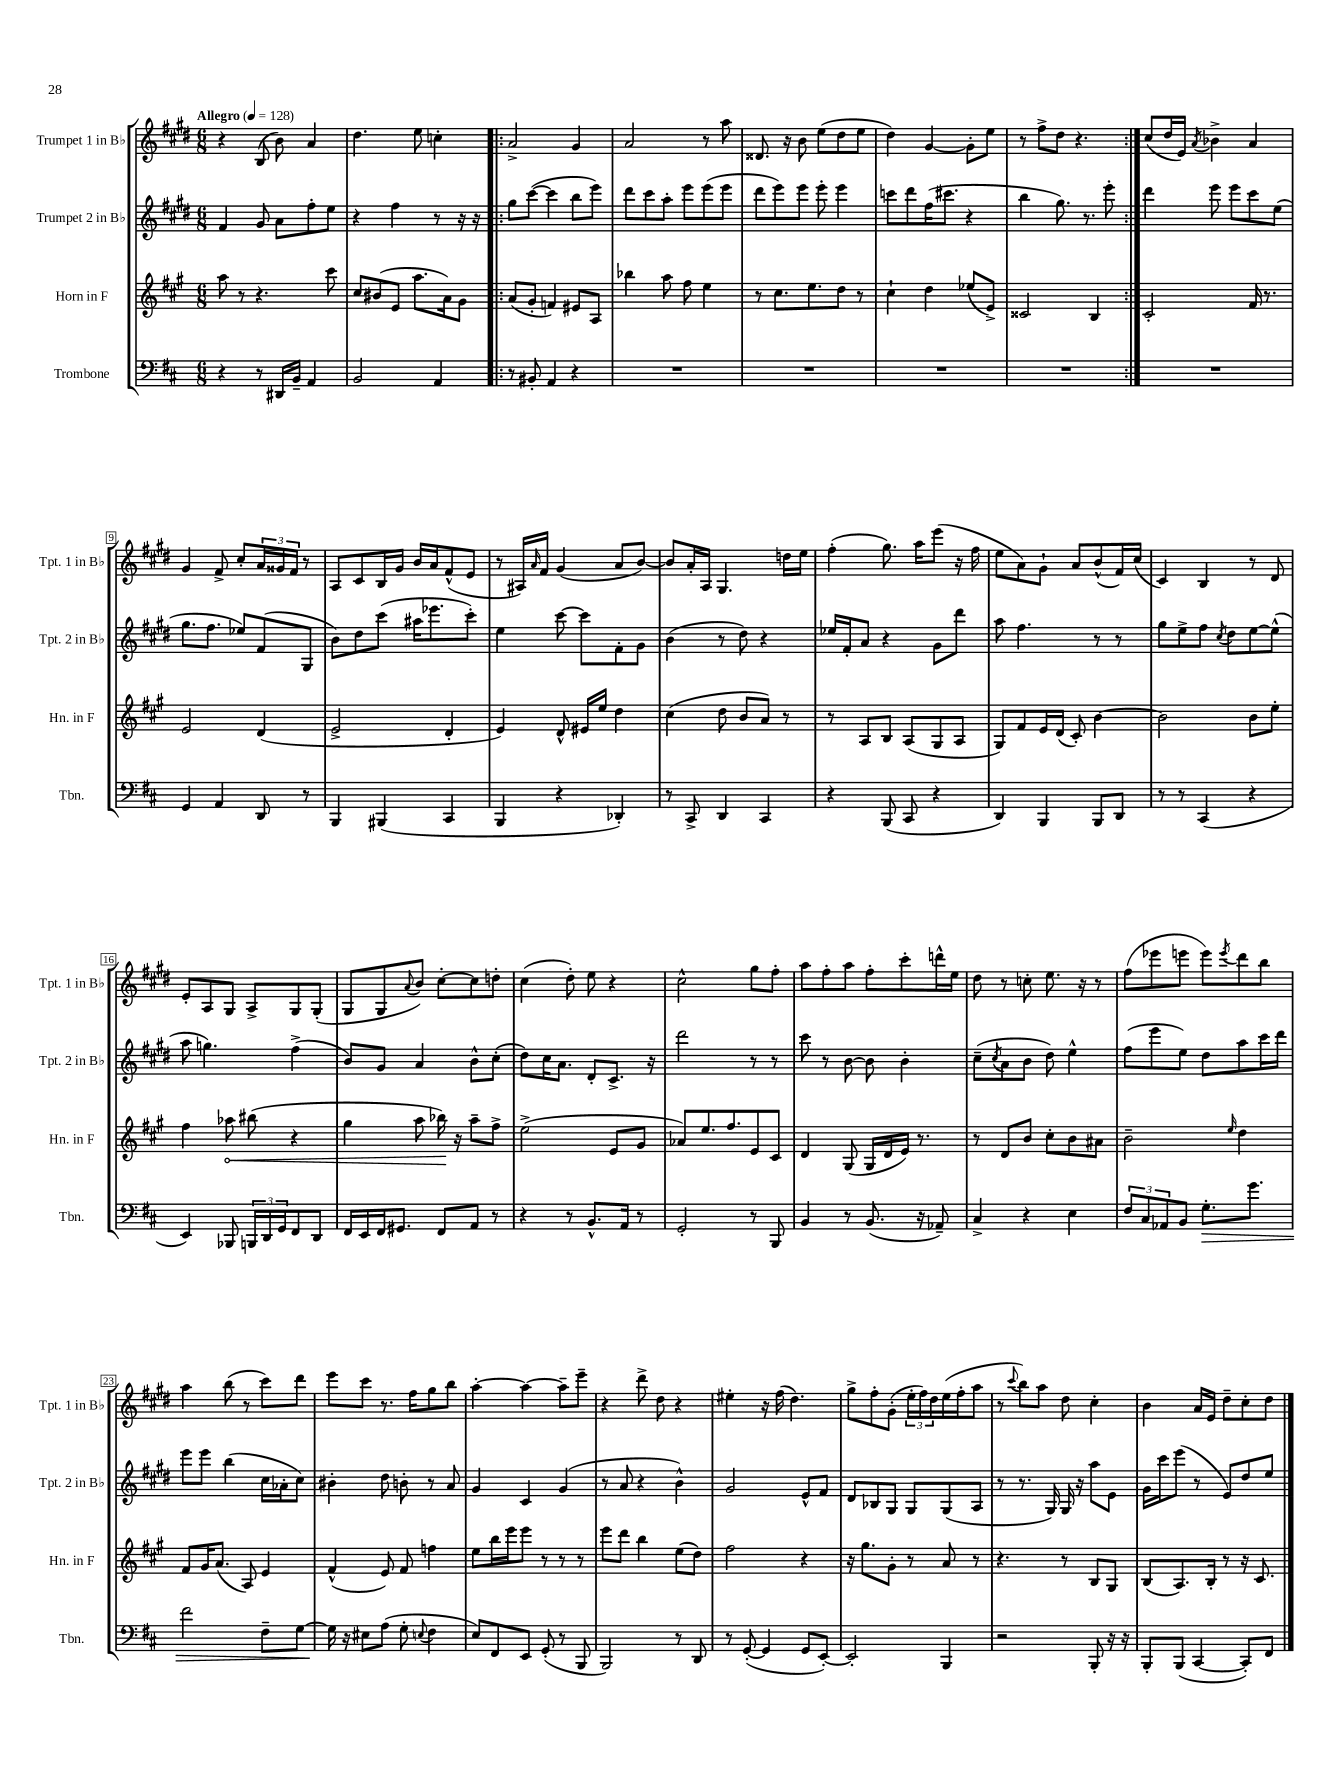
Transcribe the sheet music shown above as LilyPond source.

<<
\new StaffGroup <<
\new Staff = "s0" \with { instrumentName = "Trumpet 1 in Bb" shortInstrumentName = "Tpt. 1 in Bb" } {
    \clef treble \key e \major \numericTimeSignature \time 6/8 \tempo "Allegro" 4 = 128
    r4 b8( b'8) a'4 |
    dis''4. e''8 c''4-. |
    \repeat volta 2 { a'2-> gis'4 |
    a'2 r8 a''8 |
    disis'8. r16 b'8 e''8( dis''8 e''8 |
    dis''4) gis'4~ gis'8-. e''8 |
    r8 fis''8-> dis''8 r4. | }
    cis''8( dis''16 e'16) \acciaccatura { a'8 } bes'4-> a'4 |
    gis'4 fis'8-> cis''8-. \tuplet 3/2 { a'16 gisis'16 fis'16 } r8 |
    a8 cis'8 b16 gis'16 b'16 a'16 fis'8-^( e'8 |
    r8 ais16) \grace { a'16 } fis'16 gis'4( a'8 b'8~) |
    b'8 a'16-. a16 gis4. d''16 e''16 |
    fis''4-.( gis''8.) a''16 e'''8( r16 fis''16 |
    e''8 a'8) gis'8-! a'8 b'8-^( fis'16) cis''16( |
    cis'4) b4 r8 dis'8 |
    e'8-. a8 gis8 a8-> gis8 gis8-.( |
    gis8 gis8 \appoggiatura { a'8 } b'8) cis''8~-. cis''8 d''8-. |
    cis''4( dis''8-.) e''8 r4 |
    cis''2-^ gis''8 fis''8-. |
    a''8 fis''8-. a''8 fis''8-. cis'''8-. d'''16-^ e''16 |
    dis''8 r8 c''8-. e''8. r16 r8 |
    fis''8( ees'''8 e'''8 e'''8) \acciaccatura { e'''8 } dis'''8 b''8 |
    a''4 b''8( r8 cis'''8) dis'''8 |
    e'''8 cis'''8 r8. fis''16 gis''8 b''8 |
    a''4~-. a''4~ a''8-- e'''8-- |
    r4 dis'''8-> dis''8 r4 |
    eis''4-. r16 fis''16( dis''4.) |
    gis''8-> fis''8-. gis'8-.( \tuplet 3/2 { e''16-. fis''16) dis''16 } e''16( fis''16-. a''8 |
    r8 \appoggiatura { cis'''8 } b''8) a''8 dis''8 cis''4-. |
    b'4 a'16 e'16 dis''8-- cis''8-. dis''8 \bar "|." |
}
\new Staff = "s1" \with { instrumentName = "Trumpet 2 in Bb" shortInstrumentName = "Tpt. 2 in Bb" } {
    \clef treble \key e \major \numericTimeSignature \time 6/8
    fis'4 gis'8 a'8 fis''8-. e''8 |
    r4 fis''4 r8 r16 r16 |
    \repeat volta 2 { gis''8 cis'''8~( cis'''4 b''8 e'''8) |
    dis'''8 cis'''8 a''8-. e'''8 e'''8( e'''8 |
    dis'''8 e'''8) e'''8 e'''8-. e'''4 |
    c'''8 dis'''8 fis''16( cis'''8. r4 |
    b''4 gis''8.) r8. e'''8-. | }
    dis'''4 e'''8 e'''8 cis'''8 e''8( |
    gis''8. fis''8. ees''8) fis'8( gis8 |
    b'8) dis''8 cis'''8( ais''16 ees'''8. cis'''8-.) |
    e''4 cis'''8~ cis'''8 fis'8-. gis'8 |
    b'4( r8 dis''8) r4 |
    ees''16 fis'16-. a'8 r4 gis'8 dis'''8 |
    a''8 fis''4. r8 r8 |
    gis''8 e''8-> fis''8 \acciaccatura { cis''8 } dis''8 e''8~ e''8-^( |
    a''8 g''4.) fis''4->( |
    b'8) gis'8 a'4 b'8-^ cis''8-.( |
    dis''8) cis''16 a'8. dis'8-. cis'8.-> r16 |
    dis'''2 r8 r8 |
    cis'''8 r8 b'8~ b'8 b'4-. |
    cis''8--( \acciaccatura { cis''8 } a'8 b'8 dis''8) e''4-^ |
    fis''8( e'''8 e''8) dis''8 a''8 cis'''16 dis'''16 |
    e'''8 e'''8 b''4( cis''16 aes'16-. cis''8) |
    bis'4-. dis''8 b'8-. r8 a'8 |
    gis'4 cis'4 gis'4( |
    r8 a'8 r4 b'4-^) |
    gis'2 e'8-^ fis'8 |
    dis'8 bes8 gis8 gis8 gis8( a8 |
    r8 r8. gis16) gis16 r16 a''8 e'8 |
    gis'16 cis'''16 e'''8( r8 e'8) dis''8 e''8 \bar "|." |
}
\new Staff = "s2" \with { instrumentName = "Horn in F" shortInstrumentName = "Hn. in F" } {
    \clef treble \key a \major \numericTimeSignature \time 6/8
    a''8 r8 r4. cis'''8 |
    cis''8 bis'8( e'8 a''8. a'16) gis'8 |
    \repeat volta 2 { a'8( gis'8-. f'4) eis'8 a8 |
    bes''4 a''8 fis''8 e''4 |
    r8 cis''8. e''8. d''8 r8 |
    cis''4-! d''4 ees''8( e'8->) |
    cisis'2 b4 | }
    cis'2-. fis'16 r8. |
    e'2 d'4( |
    e'2-> d'4-. |
    e'4) d'8-^ eis'16 e''16 d''4 |
    cis''4( d''8 b'8 a'8) r8 |
    r8 a8 b8 a8( gis8 a8 |
    gis8) fis'8 e'16 d'16( cis'8-.) b'4~ |
    b'2 b'8 e''8-. |
    fis''4 \once \override Hairpin.circled-tip = ##t aes''8\< bis''8( r4 |
    gis''4 a''8 bes''16\!) r16 a''8-- fis''8-> |
    e''2->( e'8 gis'8 |
    aes'8) e''8. fis''8. e'8 cis'8 |
    d'4 gis8( gis16 d'16 e'16) r8. |
    r8 d'8 b'8 cis''8-. b'8 ais'8 |
    b'2-- \grace { e''16 } d''4 |
    fis'8 gis'16 a'8.( a8) e'4 |
    fis'4-^( e'8) fis'8 f''4 |
    e''8 b''16 e'''16 e'''8 r8 r8 r8 |
    e'''8 d'''8 b''4 e''8( d''8) |
    fis''2 r4 |
    r16 gis''8. gis'8-. r8 a'8 r8 |
    r4. r8 b8 gis8 |
    b8( a8.) b16-. r8 r16 cis'8. \bar "|." |
}
\new Staff = "s3" \with { instrumentName = "Trombone" shortInstrumentName = "Tbn." } {
    \clef bass \key d \major \numericTimeSignature \time 6/8
    r4 r8 dis,16 b,16-- a,4 |
    b,2 a,4 |
    \repeat volta 2 { r8 bis,8-. a,4 r4 |
    R2. |
    R2. |
    R2. |
    R2. | }
    R2. |
    g,4 a,4 d,8 r8 |
    b,,4 bis,,4( cis,4 |
    b,,4 r4 des,4-.) |
    r8 cis,8-> d,4 cis,4 |
    r4 b,,8( cis,8 r4 |
    d,4) b,,4 b,,8 d,8 |
    r8 r8 cis,4( r4 |
    e,4) bes,,8 \tuplet 3/2 { b,,16 d,16 g,16 } fis,8 d,8 |
    fis,16 e,16 fis,16 gis,8. fis,8 a,8 r8 |
    r4 r8 b,8.-^ a,16 r8 |
    g,2-. r8 b,,8 |
    b,4 r8 b,8.( r16 aes,8--) |
    cis4-> r4 e4 |
    \tuplet 3/2 { fis8 cis8 aes,8 } b,8 g8.-.\> g'8. |
    fis'2 fis8-- g8~ |
    g16\! r16 eis8 a8( g8-. \appoggiatura { e8 } fis4 |
    e8) fis,8 e,8 g,8-.( r8 b,,8 |
    b,,2) r8 d,8 |
    r8 g,8~-.( g,4 g,8 e,8~-.) |
    e,2-. b,,4 |
    r2 b,,8-. r16 r16 |
    b,,8-. b,,8( cis,4~ cis,8-.) fis,8 \bar "|." |
}
>>
>>
\layout { \context { \Score \override BarNumber.stencil = #(make-stencil-boxer 0.1 0.3 ly:text-interface::print) } }
